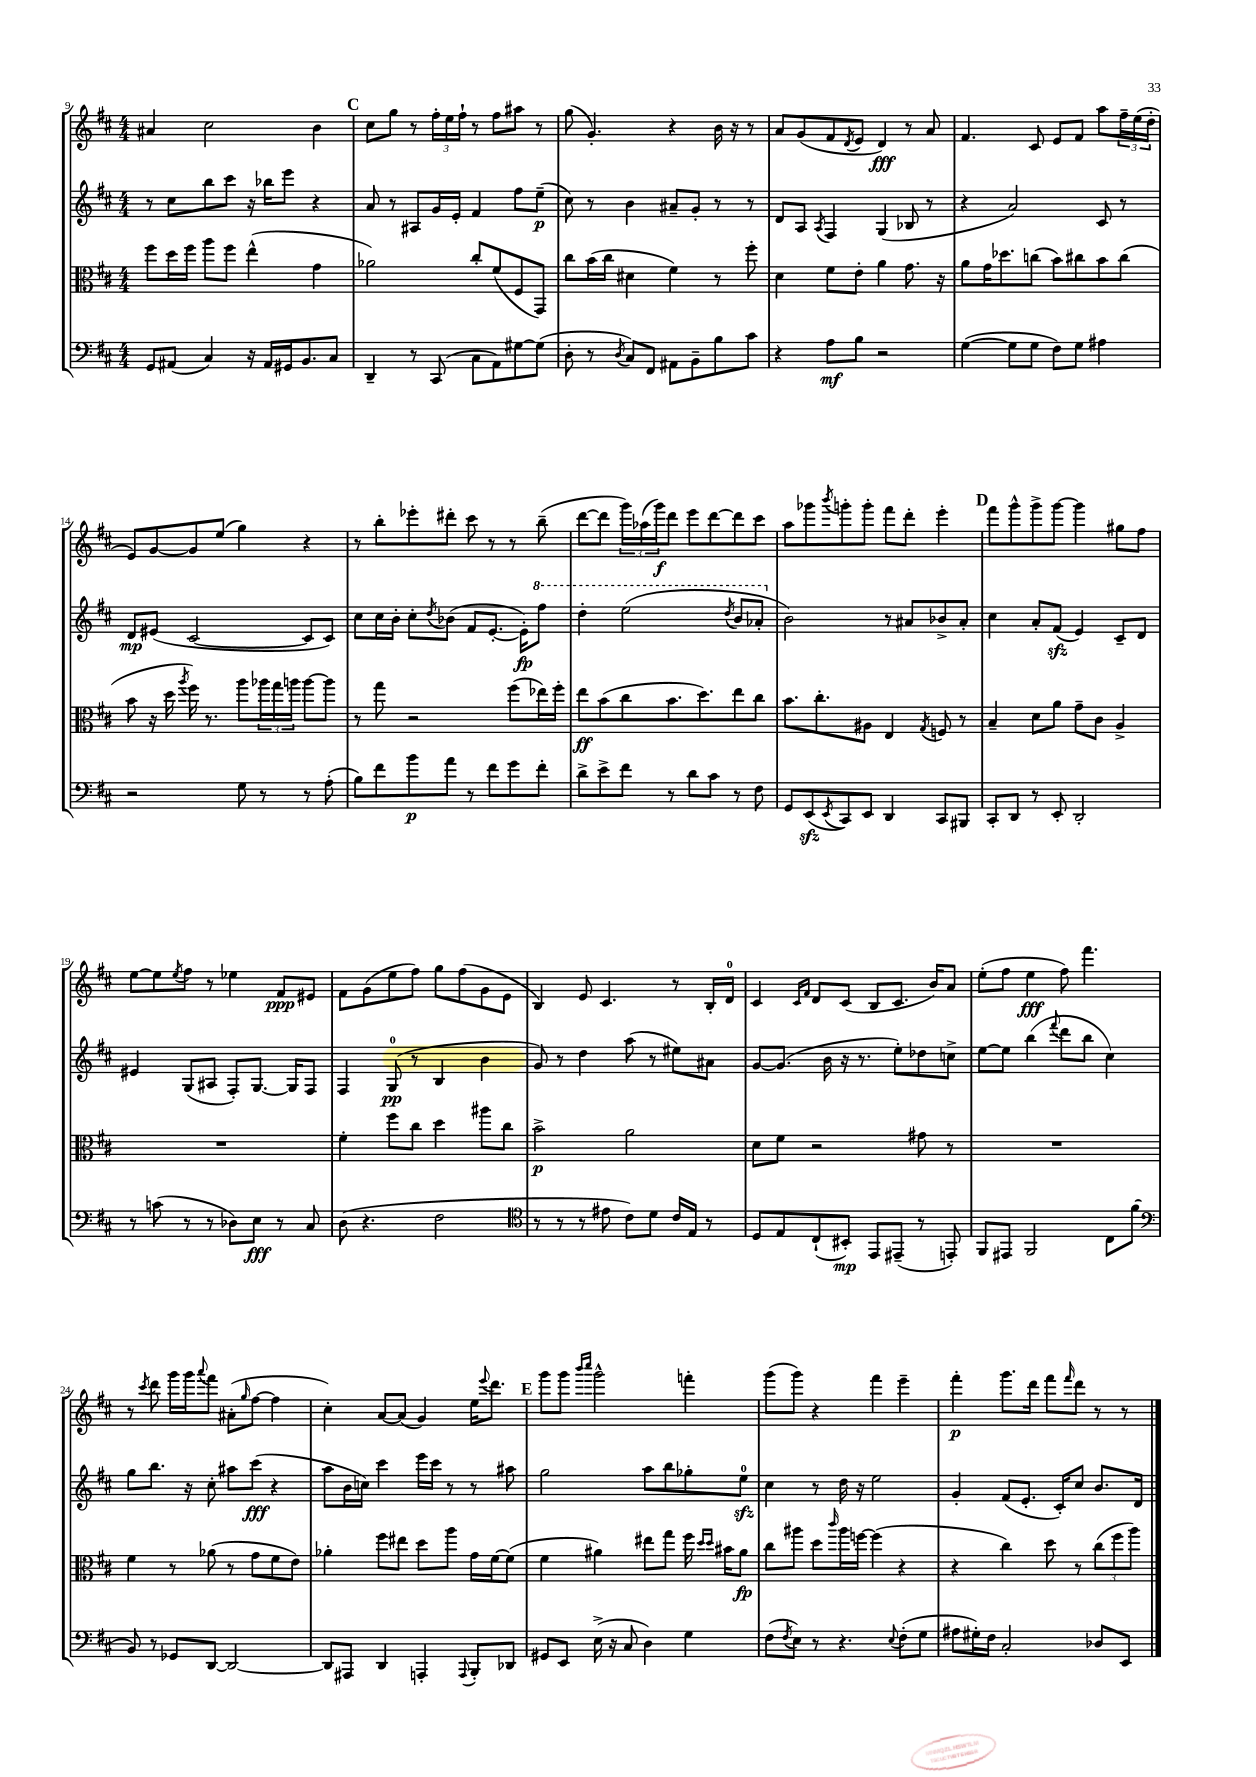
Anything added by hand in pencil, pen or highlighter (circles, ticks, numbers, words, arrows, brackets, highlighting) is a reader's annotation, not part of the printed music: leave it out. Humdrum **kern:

**kern	**kern	**kern	**kern
*staff4	*staff3	*staff2	*staff1
*clefF4	*clefC3	*clefG2	*clefG2
*k[f#c#]	*k[f#c#]	*k[f#c#]	*k[f#c#]
*M4/4	*M4/4	*M4/4	*M4/4
8GG	8ff#	8r	4a#
(8AA#	16dd	8cc#	.
.	16ff#	.	.
4C#)	8aa	8bb	2cc#
.	8ff#	8ccc#	.
16r	(4ee^^	16r	.
16AA#	.	16bb-	.
16GG#	.	8eee	.
8.BB	.	.	.
.	4g	4r	4b
8C#	.	.	.
=	=	=	=
4DD~	2a-)	8a	8cc#
.	.	8r	8gg
8r	.	8A#	8r
(8CC#	.	16g	24ff#'
.	.	.	24ee
.	.	16e'	.
.	.	.	24ff#`
8C#	8cc#'	4f#	8r
8AA)	(8f#	.	8ff#
[8G#	8F#	8ff#	8aa#
(8G#]	8GG)	(8ee~	8r
=	=	=	=
8D'	8cc#	8cc#)	(8gg
8r	(16b	8r	4.g')
.	16cc#	.	.
8qD	.	.	.
8C#)	4d#	4b	.
8FF#	.	.	.
8AA#	4f#)	8a#~	4r
8BB~	.	8g'	.
8B	8r	8r	16b
.	.	.	16r
8c#	8ff#'	8r	8r
=	=	=	=
4r	4d	8d	8a
.	.	8A	(8g
.	.	8qA	.
8A	8f#	4F#	8f#
.	.	.	8qd
8B	8e'	.	8e
2r	4a	(4G	4d)
.	8.g	8B-	8r
.	.	8r	8a
.	16r	.	.
=	=	=	=
([4G	8a	4r	4.f#
.	16g	.	.
.	8.dd-	.	.
8G]	.	2a)	.
8G	(8cc	.	8c#
8F#)	8b)	.	8e
8G	8cc#	.	8f#
4A#	8b	8c#	8aa
.	(8cc#	8r	24ff#~
.	.	.	(24ee
.	.	.	24dd'
=	=	=	=
2r	8b	8d	8e)
.	16r	(8e#	[8g
.	16dd	.	.
.	8qaa	.	.
.	16ff#)	[2c#	8g]
.	8.r	.	.
.	.	.	(8ee
8G	8aa	.	4gg)
8r	24aa-	.	.
.	24gg	.	.
.	24aa	.	.
8r	[8aa	8c#]	4r
(8A'	8aa]	8c#)	.
=	=	=	=
8B)	8r	8cc#	8r
8f#	8gg	16cc#	8bb'
.	.	16b'	.
8b	2r	8cc#'	8eee-'
.	.	8qdd	.
8a	.	(8b-	8ddd#'
8r	.	8f#	8ccc#
8f#	.	[8.e'	8r
8g	(8ff#	.	8r
.	.	16e'])	.
8f#'	16ee-)	8fff#	(8bb~
.	16ff#'	.	.
=	=	=	=
8d^	8ee	4ddd'	[8ddd
8e^	(8b	.	8ddd]
8f#	8cc#	(2eee	24ggg)
.	.	.	(24aa-
.	.	.	24ggg)
8r	8.b	.	8ddd
8d	.	.	8eee
.	8.dd)	.	.
8c#	.	.	[8ddd
.	.	8qddd	.
8r	8ee	8bb	8ddd]
8F#	8cc#	8aa-'	8ccc#
=	=	=	=
8GG	8.b	2b)	8aa
(8EE	.	.	8ggg-
.	8.cc#'	.	.
8qEE	.	.	8qbbb
8CC#)	.	.	8ggg'
8EE	8A#	.	8ggg'
4DD	4E	8r	8fff#
.	.	8a#	8ddd'
.	8qG	.	.
8CC#	8F	8b-^	4eee'
8BBB#	8r	8a#'	.
=	=	=	=
8CC#'	4B~	4cc#	8fff#
8DD	.	.	8ggg^^
8r	8d	8a'	8ggg^
8EE'	8a	(8f#	[8ggg
2DD'	8g~	4e)	4ggg]
.	8c#	.	.
.	4A^	8c#~	8gg#
.	.	8d	8ff#
=	=	=	=
8r	1r	4e#	[8ee
(8c	.	.	8ee]
.	.	.	8qee
8r	.	(8G	8ff#
8r	.	8A#	8r
8D-)	.	8F#')	4ee-
8E	.	[8.G	.
8r	.	.	8f#
.	.	16G]	.
8C#	.	8F#	8e#
=	=	=	=
(8D	4f#'	4F#	8f#
4.r	.	.	(8g
.	8ff#	(8G	8ee
.	8cc#	8r	8ff#)
2F#	4dd	4B	8gg
.	.	.	(8ff#
.	8aa#	4b	8g
.	8cc#	.	8e
=	=	=	=
*clefC4	*	*	*
8r	2b^	8g)	4B)
8r	.	8r	.
8r	.	4dd	8e
8e#	.	.	4.c#
8c#)	2a	(8aa	.
8d	.	8r	.
16c#	.	8ee#)	8r
16E	.	.	.
8r	.	8a#	16B'
.	.	.	16d
=	=	=	=
8D	8d	[8g	4c#
8E	8f#	(8.g]	.
.	.	.	16qqc#
.	.	.	16qqf#
(8C#`	2r	.	8d
.	.	16b	.
8BB#')	.	16r	(8c#
.	.	8.r	.
8EE	.	.	8B
(8EE#~	.	8ee')	8.c#
8r	8g#	8dd-	.
.	.	.	16b)
8EE')	8r	8cc^	8a
=	=	=	=
8FF#	1r	[8ee	(8ee'
8EE#	.	8ee]	8ff#
2FF#	.	(4bb	4ee
.	.	8qqfff#	.
.	.	8ddd	8ff#)
.	.	8bb	4.fff#
8C#	.	4cc#)	.
(8f#	.	.	.
=	=	=	=
*clefF4	*	*	*
8BB)	4f#	8gg	8r
.	.	.	8qccc#
8r	.	8.bb	8ddd
8GG-	8r	.	16ggg
.	.	16r	16ggg
.	.	.	8qqaaa
[8DD	(8a-	8cc#'	8fff#
2DD_	8r	8aa#	(8a#'
.	.	.	16qqgg
.	8g	(8ccc#	[8ff#
.	8f#	4r	4ff#]
.	8e)	.	.
=	=	=	=
8DD]	4a-'	8aa	4cc#')
8AAA#	.	16b	.
.	.	16cc)	.
4DD	8ff#	4ccc#	[8a
.	8ee#	.	(8a]
4AAA'	8dd	16eee	4g)
.	.	16ccc#	.
.	8aa	8r	.
8qqAAA	.	.	.
8BBB'	16g	8r	16ee
.	.	.	8qqeee
.	[16f#	.	8.ddd
8DD-	(8f#]	8aa#	.
=	=	=	=
8GG#	4f#	2gg	8ggg
8EE	.	.	8ggg
.	.	.	16qqbbb
.	.	.	16qqcccc#
(16E^	4a#)	.	2ggg^^
16r	.	.	.
8C#	.	.	.
4D)	8ee#	8aa	.
.	8gg	8bb	.
4G	16ff#	8gg-'	4fff'
.	16qqdd	.	.
.	16qqdd	.	.
.	16b#	.	.
.	8a#	8ee	.
=	=	=	=
(8F#	8cc#	4cc#	(8ggg
8qF#	.	.	.
8E)	8aa#	.	8ggg)
8r	8dd	8r	4r
.	16qqccc#	.	.
4.r	16aa#	16dd	.
.	[16ff	16r	.
.	(4ff]	2ee	4fff#
8qqE	.	.	.
(8F#'	4r	.	4eee~
8G	.	.	.
=	=	=	=
8A#	4r	4g'	4fff#'
16G#')	.	.	.
16F#	.	.	.
2C#'	4cc#)	(8f#	8.ggg
.	.	8.e'	.
.	.	.	16ddd
.	8dd	.	8fff#
.	.	16c#')	.
.	.	.	16qqfff#
.	8r	8cc#	8ddd
8D-	(12cc#	8.b	8r
.	12ff#	.	.
8EE	.	.	8r
.	12aa)	.	.
.	.	16d	.
==	==	==	==
*-	*-	*-	*-
